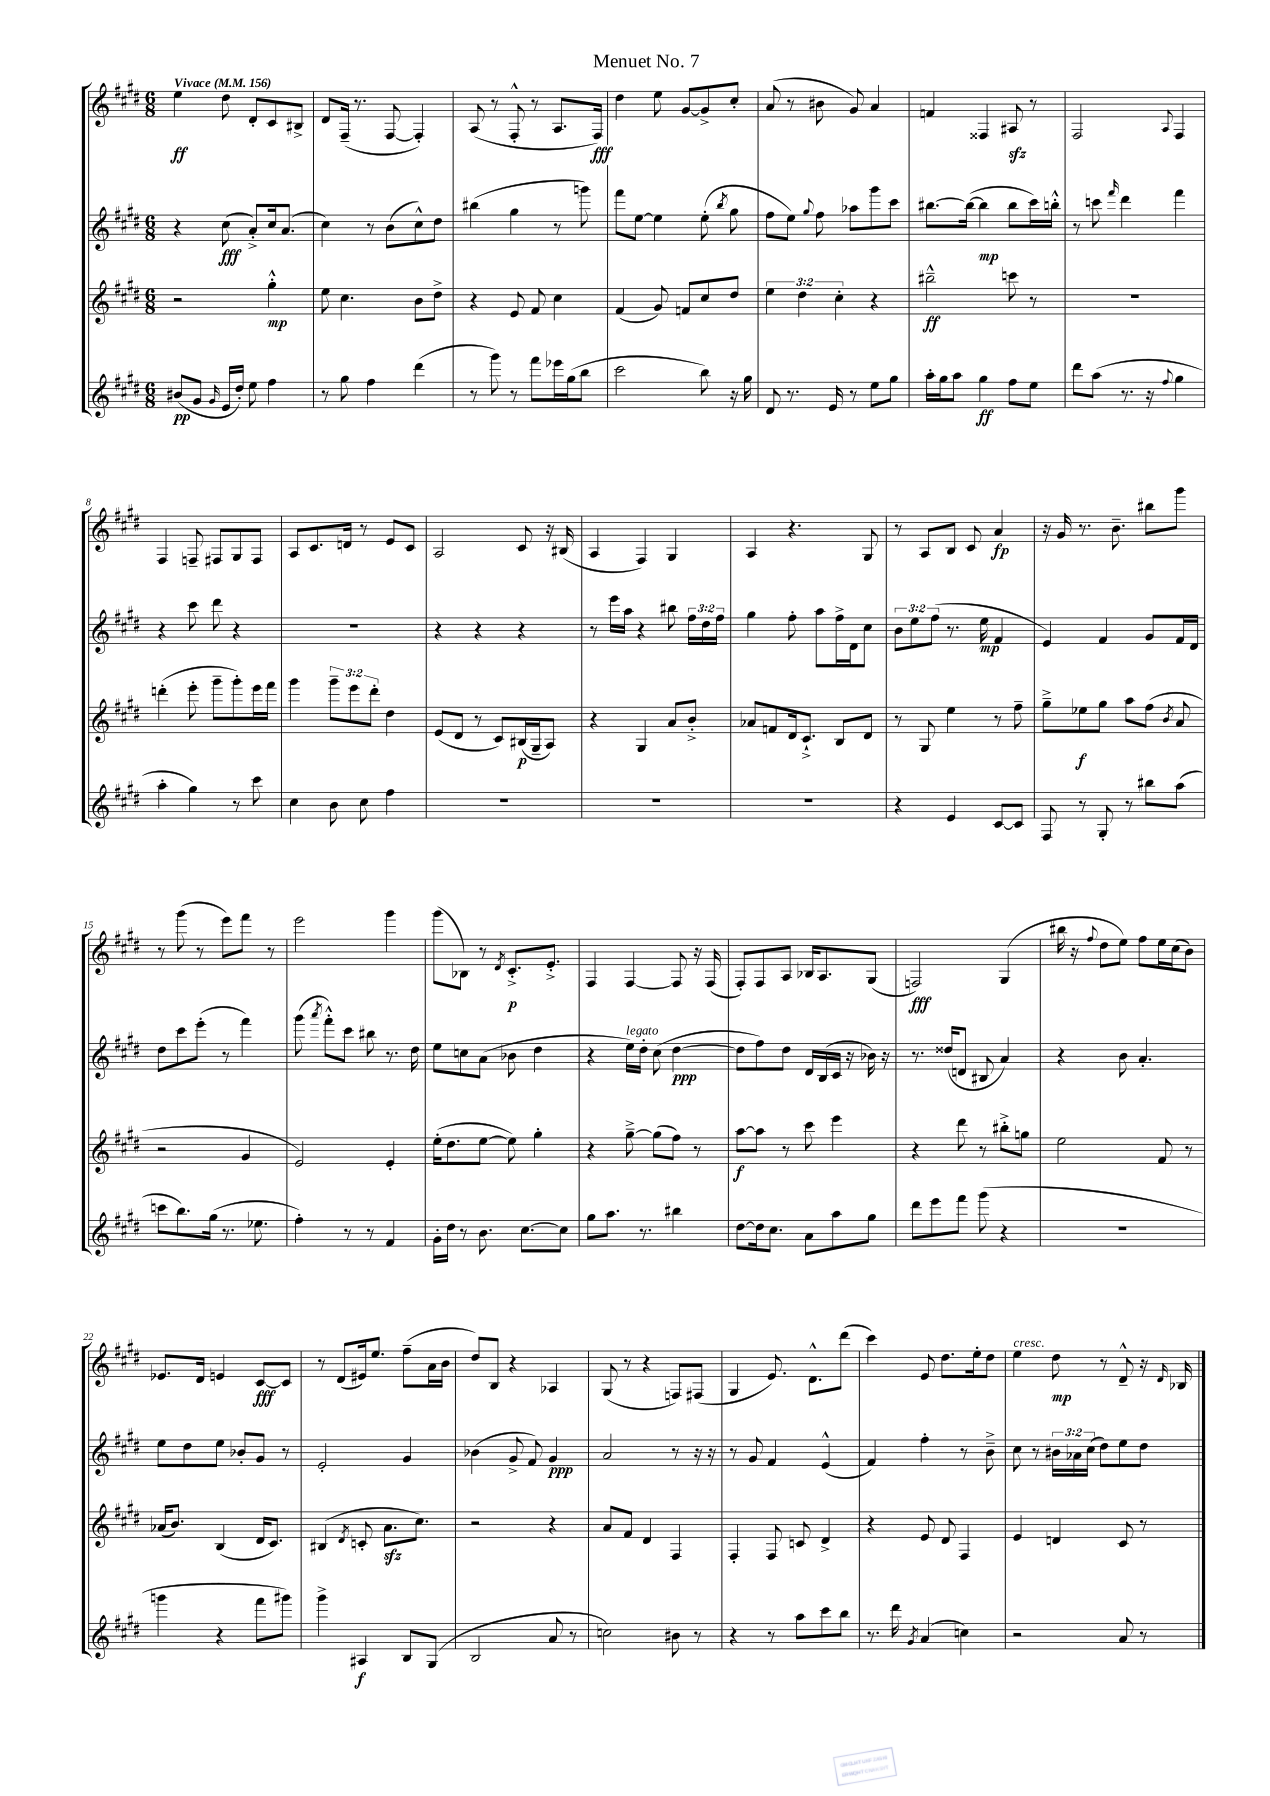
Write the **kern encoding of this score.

**kern	**kern	**kern	**kern
*staff4	*staff3	*staff2	*staff1
*clefG2	*clefG2	*clefG2	*clefG2
*k[f#c#g#d#]	*k[f#c#g#d#]	*k[f#c#g#d#]	*k[f#c#g#d#]
*M6/8	*M6/8	*M6/8	*M6/8
*MM156	*MM156	*MM156	*MM156
(8b#	2r	4r	4ee
8g#	.	.	.
16qqg#	.	.	.
16e	.	(8cc#	8dd#
16dd#')	.	.	.
8ee	.	8a'^)	8d#'
4ff#	4gg#'^^	16cc#	8c#
.	.	(8.a	.
.	.	.	8B#^
=	=	=	=
8r	8ee	4cc#)	8d#
8gg#	4.cc#	.	(16F#~
.	.	.	8.r
4ff#	.	8r	.
.	.	(8b	[8F#
(4ddd#	8b	8cc#^^)	4F#'])
.	8dd#^	8dd#	.
=	=	=	=
8r	4r	(4bb#	(8A
8ggg#)	.	.	8r
8r	8e	4gg#	8F#'^^
8fff#	8f#	.	8r
16eee-	4cc#	8r	8.A
(16gg#	.	.	.
8bb	.	8ggg)	.
.	.	.	16F#)
=	=	=	=
2ccc#	(4f#	8fff#	4dd#
.	.	[8ee	.
.	8g#)	4ee]	8ee
.	8f	.	[8g#
8bb)	8cc#	(8ee'	8g#^]
.	.	8qbb	.
16r	8dd#	8gg#	8cc#'
16gg#	.	.	.
=	=	=	=
8d#	6ee	8ff#	(8a
8.r	.	8ee)	8r
.	6dd#	.	.
.	.	8qqgg#	.
.	.	8ff#	8b#
16e	.	.	.
.	6cc#'	.	.
8r	.	8aa-	8g#)
8ee	4r	8ggg#	4a
8gg#	.	8ccc#	.
=	=	=	=
16aa'	2bb#~^^	[8.bb#	4f
16gg#	.	.	.
8aa	.	.	.
.	.	(16bb#_	.
4gg#	.	4bb#]	4F##
8ff#	8ccc	8bb#	8A#
8ee	8r	16ccc#)	8r
.	.	16bb'^^	.
=	=	=	=
8ddd#	2.r	8r	2F#
(8aa	.	8ccc	.
.	.	16qqfff#	.
8.r	.	4ddd#	.
16r	.	.	.
8qqff#	.	.	8qqA
4gg#	.	4fff#	4F#
=	=	=	=
4aa'	(4ddd'	4r	4F#
4gg#)	8eee'	8ccc#	8F~
.	8ggg#~	8ddd#	8F#
8r	8ggg#')	4r	8G#
8ccc#	16eee	.	8F#
.	16fff#	.	.
=	=	=	=
4cc#	4ggg#	2.r	8A
.	.	.	8.c#
8b	12ggg#~	.	.
.	.	.	16d
.	12eee	.	.
8cc#	.	.	8r
.	12ddd#'	.	.
4ff#	4dd#	.	8e
.	.	.	8c#
=	=	=	=
2.r	(8e	4r	2A
.	8d#	.	.
.	8r	4r	.
.	8c#)	.	.
.	(16B#	4r	8c#
.	16G#~	.	.
.	8A)	.	16r
.	.	.	(16B#
=	=	=	=
2.r	4r	8r	4A
.	.	16eee	.
.	.	16aa	.
.	4G#	4r	4F#)
.	8a	8bb#	4G#
.	8b'^	24ff#	.
.	.	24dd#	.
.	.	24ff#	.
=	=	=	=
2.r	8a-	4gg#	4A
.	8f	.	.
.	16d#	8ff#'	4.r
.	8.c#`^	.	.
.	.	8aa	.
.	8B	16ff#^	.
.	.	16d#	.
.	8d#	8cc#	8G#
=	=	=	=
4r	8r	12b	8r
.	.	12ee	.
.	8G#	.	8A
.	.	(12ff#	.
4e	4ee	8.r	8B
.	.	.	8c#
.	.	16ee	.
[8c#	8r	4f#	4a
8c#]	8ff#~	.	.
=	=	=	=
8F#	8gg#~^	4e)	16r
.	.	.	16g#
8r	8ee-	.	8.r
8G#'	8gg#	4f#	.
.	.	.	8.b~
8r	8aa	.	.
8bb#	(8ff#	8g#	8bb#
.	8qb	.	.
(8aa	8a	16f#	8ggg#
.	.	16d#	.
=	=	=	=
8ccc	2r	8dd#	8r
8.bb)	.	8ccc#	(8ggg#
.	.	(8eee'	8r
(16gg#	.	.	.
8.r	.	8r	8eee)
.	4g#	4fff#)	8fff#
8.ee-	.	.	.
.	.	.	8r
=	=	=	=
4ff#')	2e)	(8ggg#	2eee
.	.	8qaaa	.
.	.	8fff#'^^)	.
8r	.	8ccc#	.
8r	.	8bb#	.
4f#	4e'	8.r	4ggg#
.	.	16dd#	.
=	=	=	=
16g#'	(16ee'	8ee	(8ggg#
16dd#	8.dd#	.	.
8r	.	8cc	8B-)
8.b	[8ee	(8a	8r
.	.	.	8qd#
.	8ee])	8b-	8.c#'^
[8.cc#	.	.	.
.	4gg#'	4dd#	.
.	.	.	8.e'^
8cc#]	.	.	.
=	=	=	=
8gg#	4r	4r	4F#
8.aa	.	.	.
.	[8gg#~^	16ee)	[4F#
8.r	.	16dd#'	.
.	(8gg#]	(8cc#	.
4bb#	8ff#)	[4dd#	8F#]
.	8r	.	16r
.	.	.	(16F#
=	=	=	=
[8dd#	[8aa	8dd#]	8F#')
16dd#]	8aa]	8ff#)	8F#
8.cc#	.	.	.
.	8r	8dd#	8A
8a	8ccc#	16d#	16B-
.	.	(16B	8.A
8aa	4eee	16c#	.
.	.	16r	.
8gg#	.	16b-)	(8G#
.	.	16r	.
=	=	=	=
8ddd#	4r	8.r	2F)
8eee	.	.	.
.	.	(16dd##	.
8fff#	8ddd#	8d	.
(8ggg#	8r	8B#	.
4r	8bb#'^	4a)	(4G#
.	8gg	.	.
=	=	=	=
2.r	2ee	4r	16bb#
.	.	.	16r
.	.	.	8qqff#
.	.	.	8dd#
.	.	8b	8ee)
.	.	4.a'	8ff#
.	8f#	.	16ee
.	.	.	(16cc#
.	8r	.	8b)
=	=	=	=
4ggg	(16a-	8ee	8.e-
.	8.b)	.	.
.	.	8dd#	.
.	.	.	16d#
4r	(4B	8ee	4e
.	.	8b-'	.
8fff#	16d#	8g#	[8c#
.	8.c#)	.	.
8ggg#)	.	8r	8c#]
=	=	=	=
4ggg#^	(4B#	2e'	8r
.	.	.	(8d#
.	8qd#	.	.
4A#	8c'	.	16e#)
.	.	.	8.ee
.	8.a	.	.
8B	.	4g#	(8ff#~
.	8.cc#)	.	.
(8G#	.	.	16a
.	.	.	16b
=	=	=	=
2B	2r	(4b-	8dd#)
.	.	.	8B
.	.	8g#^	4r
.	.	8f#)	.
8a	4r	4g#	4A-
8r	.	.	.
=	=	=	=
2cc)	8a	2a	(8G#
.	8f#	.	8r
.	4d#	.	4r
8b#	4F#	8r	8F)
8r	.	16r	(8F#
.	.	16r	.
=	=	=	=
4r	4F#'	8r	4G#
.	.	8g#	.
8r	8F#	4f#	8.e)
8aa	8c	.	.
.	.	.	8.d#^^
8ccc#	4d#^	(4e^^	.
8bb	.	.	(8ddd#
=	=	=	=
8.r	4r	4f#)	4ccc#)
16ddd#	.	.	.
8qg#	.	.	.
(4a	8e	4ff#'	8e
.	8d#	.	8.dd#
4cc)	4F#	8r	.
.	.	.	16ee'
.	.	8b~^	8dd#
=	=	=	=
2r	4e	8cc#	4ee
.	.	8r	.
.	4d	24b#	8dd#
.	.	24a-	.
.	.	(24cc#	.
.	.	8dd#)	8r
8a	8c#	8ee	8d#~^^
8r	8r	8dd#	16r
.	.	.	16qqd#
.	.	.	16B-
==	==	==	==
*-	*-	*-	*-
